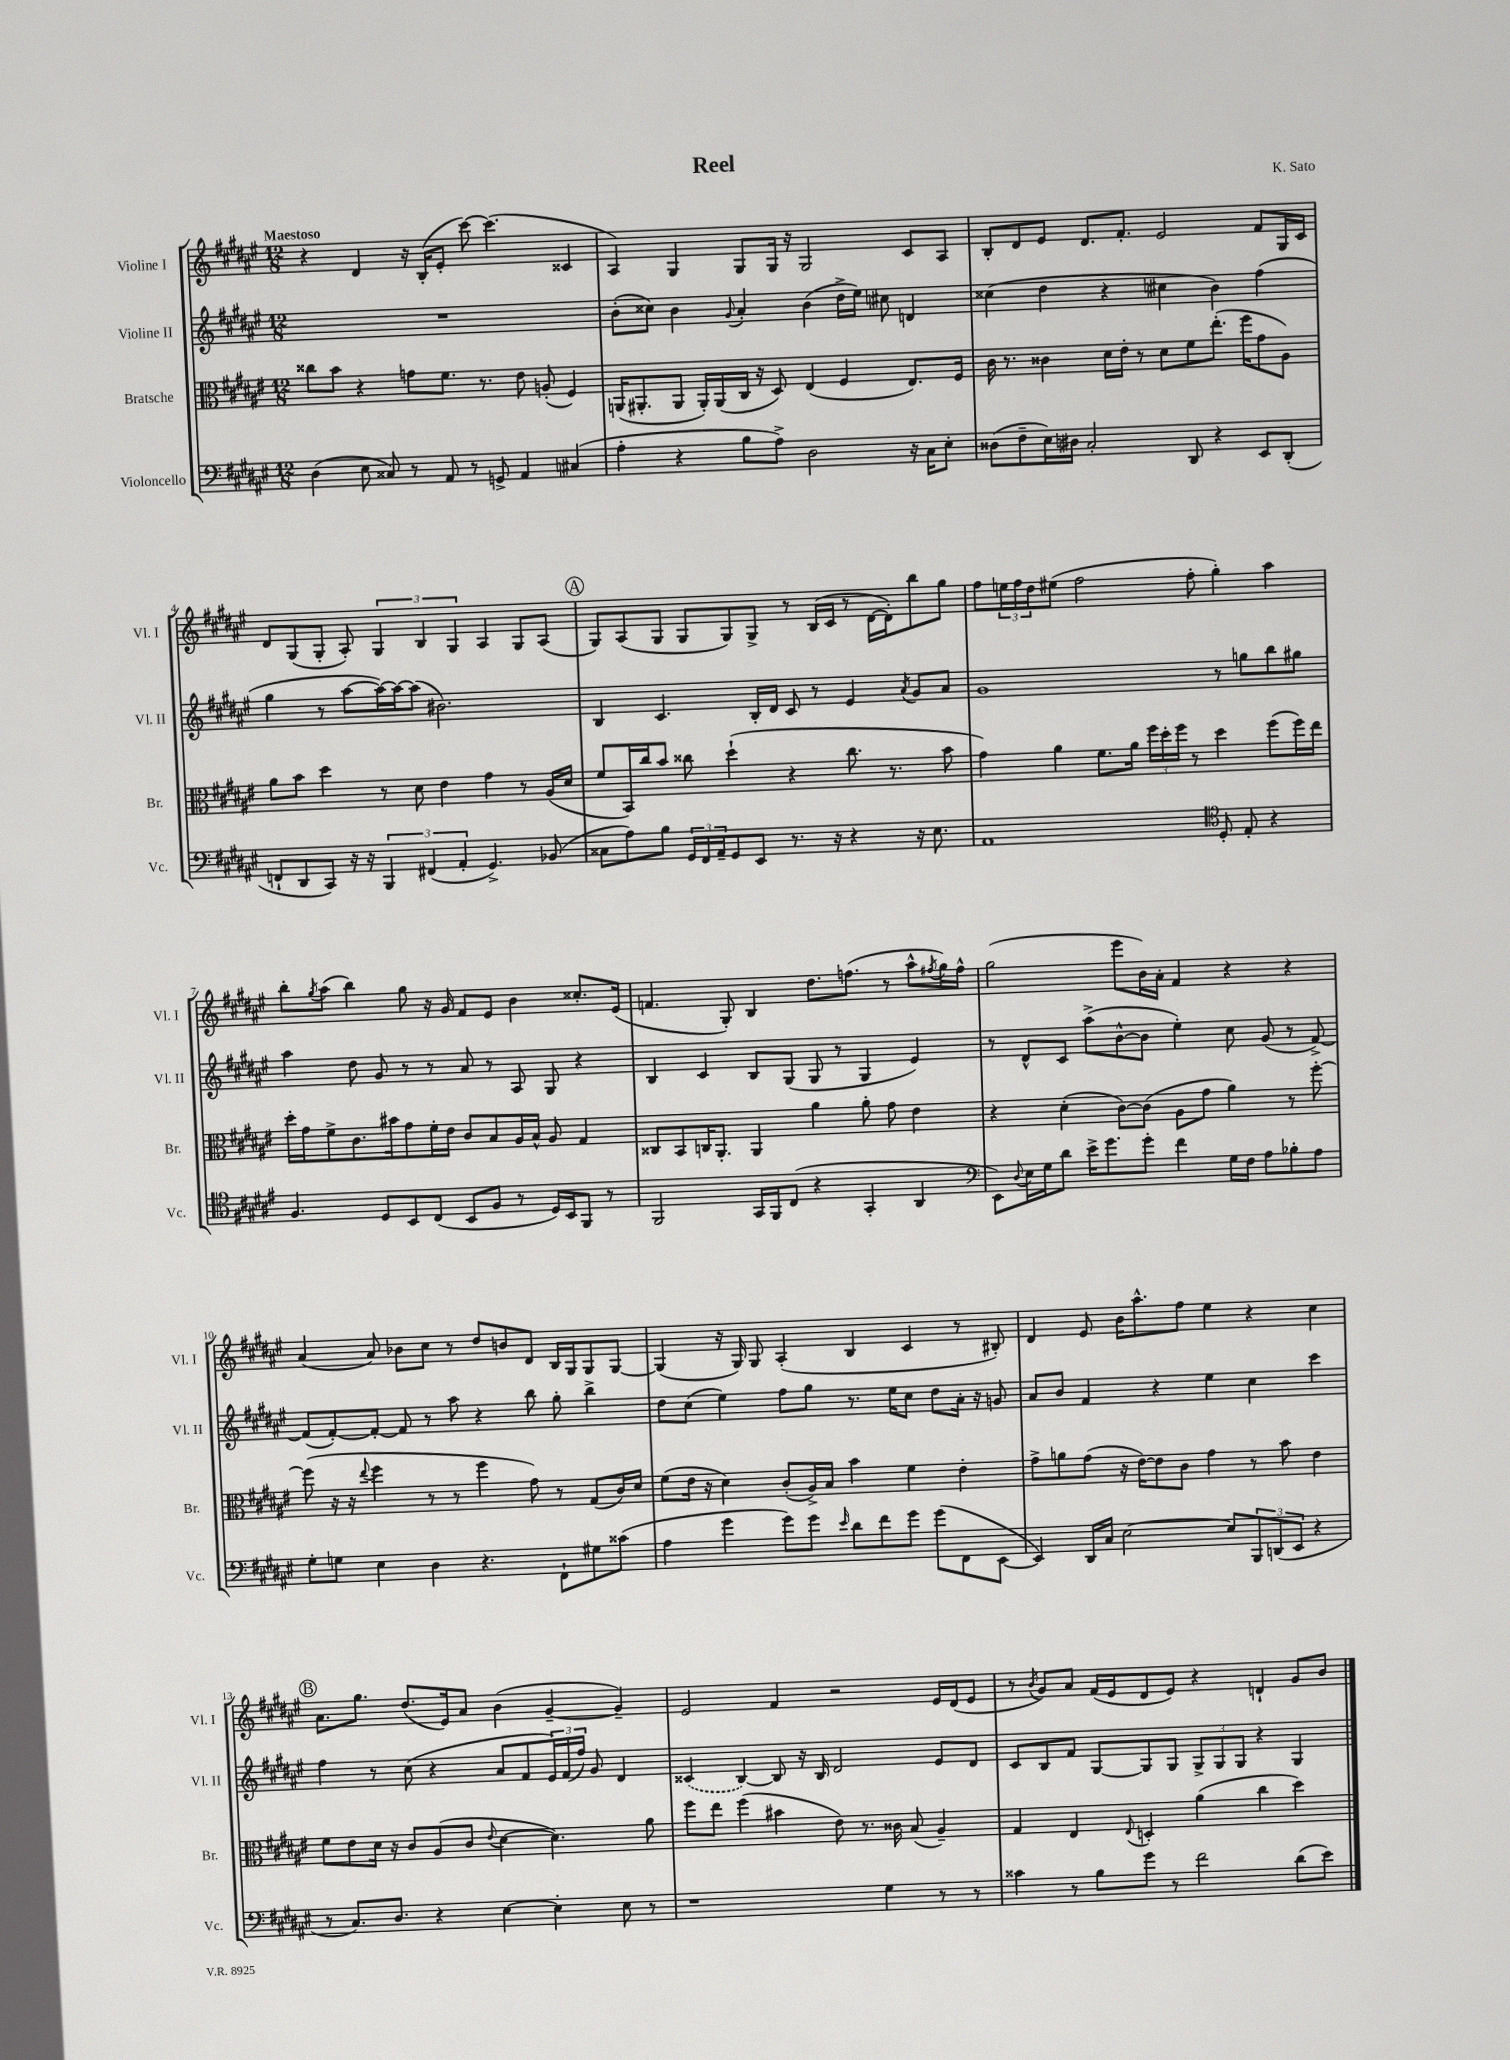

**kern	**kern	**kern	**kern
*part4	*part3	*part2	*part1
*staff4	*staff3	*staff2	*staff1
*I"Violoncello	*I"Bratsche	*I"Violine II	*I"Violine I
*I'Vc.	*I'Br.	*I'Vl. II	*I'Vl. I
*clefF4	*clefC3	*clefG2	*clefG2
*k[f#c#g#d#a#e#]	*k[f#c#g#d#a#e#]	*k[f#c#g#d#a#e#]	*k[f#c#g#d#a#e#]
*M12/8	*M12/8	*M12/8	*M12/8
=1	=1	=1	=1
!	!	!	!LO:TX:a:B:t=Maestoso
(4D#\	8cc##X\L	1.r	4r
.	8b\J	.	.
8E#\	4r	.	4d#/
8C##X/)	.	.	.
8r	8gn\L	.	16r
.	.	.	(16B'/KL
8AA#/	8.f#\J	.	8e#'/J
8r	.	.	[8ccc#\)
.	8.r	.	.
8GGn^/	.	.	(4.ccc#\]
4AA#/	8e#\	.	.
.	(8An'/	.	.
(4C#X/	4F#/)	.	4c##X/
=2	=2	=2	=2
4A#'\	(16AAn/KL	(8b'\L	4A#/)
.	8.AA#X'/	.	.
.	.	8cc##X\J)	.
4r	8AA#/J	4b\	4G#/
.	16AA#'/LL)	.	.
.	(16AA#/	.	.
.	.	8qqg#/	.
8B\L	16C#/JJ	4a#'/	8G#/L
.	16r	.	.
8A#^\J)	8D#/)	.	16G#/Jk
.	.	.	16r
2D#\	(4E#/	(4b\	2G#/
.	4F#/	16dd#^\LL	.
.	.	16ee#\JJ)	.
.	.	8cc#X\	.
16r	8.E#/L)	4dn/	8c#/L
16C#\KL	.	.	.
8E#'\J	.	.	8A#/J
.	16F#/Jk	.	.
=3	=3	=3	=3
(8D##X\L	16c#\	(4cc##X\	8B'/L
.	8.r	.	.
8F#~\	.	.	8d#/
16E#\L)	4c##X\	4dd#\	8e#/J
16D#X\JJ	.	.	.
2C#'/	.	.	8.d#/L
.	16d#\LL	4r	.
.	16e#'\JJ	.	8.f#'/J
.	8r	.	.
.	8d#\L	4cc#X\	2e#/
8DD#/	8f#\	.	.
4r	(8.ee#'\J	4b\)	.
.	16ff#\KL	.	.
8EE#/L	8g#\	(4ff#\	8f#/L
(8DD#'/J	8A#\J)	.	16G#/L
.	.	.	16c#/JJ
!!LO:LB:g=z
=4	=4	=4	=4
8FFn`/L	8a#\L	4gg#\	8d#/L
8DD#/	8b\J	.	(8G#/
8CC#/J)	4dd#\	8r	8G#'/J
16r	.	[8aa#\L	8A#'/)
16r	.	.	.
6BBB/	8r	16aa#\L_)	6G#/
.	.	16aa#\J_	.
.	8d#\	(8aa#\J]	.
(6FF#X/	.	.	6B/
.	4e#\	2.b#X\)	.
6AA#'/	.	.	6G#/
4.GG#^/)	4g#\	.	4A#/
.	8r	.	8G#/L
(8BB-X/	(16A#/LL	.	(8A#/J
.	16d#/JJ	.	.
!!LO:REH:place=s1:t=A
=5	=5	=5	=5
8C##X\L	8f#/L	4B/	8G#/L)
8A#\)	16BB/L)	.	(8A#/
.	16cc#/J	.	.
8B\J	8b/J	4.c#/	8G#/J
24GG#/LL	8cc##X\	.	8G#/L
24FF#/	.	.	.
24AA#~/J	.	.	.
8GG#/	(4dd#`\	.	8G#/)
8EE#/J	.	16B'/LL	8G#^/J
.	.	16d#/JJ	.
8.r	4r	8c#/	8r
.	.	8r	(16B/LL
16r	.	.	16c#/JJ
4r	8.cc##\	4e#/	8r
.	.	.	[16d#\LL
.	8.r	.	16d#'\J])
.	.	8qa#/	.
16r	.	8g#/L	8bb\
8.E#\	.	.	.
.	8b\	8a#/J	8gg#\J
=6	=6	=6	=6
1AA#	4g#\)	1g#	8ff#\L
.	.	.	24een\L
.	.	.	24ff#\
.	.	.	24dd#\J
.	4a#\	.	(8ee#X\J
.	.	.	2ff#\
.	8.f#\L	.	.
.	16a#\Jk	.	.
.	24ff#\LL	.	.
.	24dd#'\	.	.
.	24ff#\JJ	.	.
.	8r	.	8ff#'\
*clefC4	*	*	*
8D#'/	4dd#\	8r	4gg#'\)
8E#'/	.	8ggn\L	.
4r	(8ff#\L	8bb\	4aa#\
.	16ff#\L)	8gg#X\J	.
.	16ee#\JJ	.	.
!!LO:LB:g=z
=7	=7	=7	=7
4.F#/	16dd#'\LL	4aa#\	8bb'\L
.	16g#\J	.	.
.	.	.	8qgg#/
.	8f#^\	.	(8aa#\J
.	8.c#\	8dd#\	4bb\)
8D#/L	.	8g#/	.
.	16b#X\k	.	.
8BB/	8g#\	8r	8gg#\
(8C#/J	16f#'\L	8r	16r
.	16e#\JJ	.	16g#/
8BB/L	8c#/L	8a#/	8f#/L
8F#/J	8B/	8r	8e#/J
8r	16A#/L	8A#/	4b\
.	16B^^/JJ	.	.
16D#/LL)	8A#/	8G#/	.
16BB/J	.	.	.
8FF#/J	4G#/	4r	8.cc##X'/L
8r	.	.	.
.	.	.	(16e#/Jk
=8	=8	=8	=8
2FF#/	8C##X/L	4B/	4.fn/
.	8BB/	.	.
.	16Cn/K	4c#/	.
.	8.AA#'/J	.	.
.	.	.	8G#'/)
16GG#/LL	4AA#/	8B/L	4B/
16FF#/J	.	.	.
(8C#/J	.	(8G#/J	.
4r	4a#\	8G#/	8.dd#\L
.	.	8r	.
.	.	.	(8.ffn\J
4GG#'/	8a#'\	4G#/	.
.	8g#\	.	8r
4AA#/	4e#\	4e#/)	8aa#^^\L
.	.	.	8qff#X/
.	.	.	16gg#\L)
.	.	.	16ff#^^\JJ
=9	=9	=9	=9
*clefF4	*	*	*
8EE#\L)	4r	8r	(2gg#\
8qqD#/	.	.	.
16E#\L	.	8d#^^/L	.
16G#\J	.	.	.
8d#\J	(4d#'\	8c#/J	.
16e#^\KL	.	(8aa#^\L	.
8.g#\	.	.	.
.	[8c#\L)	[8b^^\	8eee#\L
8g#'\J	(8c#\J]	8b\J]	16b\L)
.	.	.	16a#'\JJ
4f#\	8A#\L	4ee#'\)	4f#/
.	8g#\J	.	.
16G#\LL	4a#\)	8cc#\	4r
16F#\JJ	.	.	.
8A#\L	.	(8g#/	.
8B-X'\	8r	8r	4r
8A#\J	[8ff#'\	[8f#^/)	.
!!LO:LB:g=z
=10	=10	=10	=10
8G#'\L	(8ff#\]	(8f#/L]	(4a#/
8Gn\J	16r	[8f#'/)	.
.	16r	.	.
.	8qqee#/	.	.
4E#\	4ff#\	8f#'/J_	8a#/)
.	.	8f#/]	8b-X\L
4D#\	8r	8r	8cc#\J
.	8r	8aa#\	8r
4.r	4ff#\	4r	8dd#/L
.	.	.	8bn/
.	8g#\)	8bb\	8d#/J
8FF#`\L	8r	8gg#'\	16B/LL
.	.	.	16G#/J
8G#X\	(8G#/L	4bb^\	8G#/
(8c##X\J	16c#/L)	.	[8G#/J
.	16d#/JJ	.	.
=11	=11	=11	=11
4A#\	(8f#\L	8dd#\L	(4G#/]
.	16e#\Jk	(8cc#\J	.
.	16r	.	.
4g#\	4d#\)	4ee#\)	16r
.	.	.	16G#/)
.	.	.	8G#/
8g#\L)	(8c#'/L	8ff#\L	(4A#'/
8g#\J	16A#^/L)	8gg#\J	.
.	16B/JJ	.	.
16qqe#/	.	.	.
8d#\L	4b\	8.r	4B/
8f#\	.	.	.
.	.	16ee#\KL	.
8g#\J	4f#\	8cc#\J	4c#/
(8g#\L	.	8dd#\L	.
8FF#\	4e#'\	16a#'\Jk	8r
.	.	16r	.
[8EE#\J	.	8gn/	8B#X'/)
=12	=12	=12	=12
4EE#/])	8g#^\L	8a#/L	4d#/
.	8an\	8b/J	.
16DD#/LL	(8g#\J	4f#/	8e#/
16C#/JJ	.	.	.
[2E#\	16r	.	16b\KL
.	[16e#\KL)	.	8.aa#^^\
.	8e#\]	4r	.
.	8c#\J	.	8ff#\J
.	4g#\	4ee#\	4ee#\
8E#/L]	.	.	.
12BBB/	8r	4cc#\	4r
(12DDn/	.	.	.
.	8b\	.	.
12EE#/J	.	.	.
4r	4e#\	4ccc#\	4cc#\
!!LO:LB:g=z
!!LO:REH:place=s1:t=B
=13	=13	=13	=13
8r	8f#\L	4ff#\	8.a#\L
8.C#/L)	8e#\	.	.
.	.	.	8.gg#\J
.	16d#\Jk	8r	.
8.D#/J	16r	.	.
.	8c#/L	(8cc#\	(8.dd#/L
4r	(8A#/	4r	.
.	.	.	16e#/k)
.	8c#/J	.	8a#/J
.	8qqe#/	.	.
[4E#\	[4d#\	8a#/L	(4b\
.	.	8f#/	.
4E#'\]	4.d#\])	24e#/L)	[4g#~/
.	.	(24f#/	.
.	.	24ff#/JJ)	.
.	.	8g#/	.
8E#\	.	4d#/	4g#~/])
8r	8a#\	.	.
=14	=14	=14	=14
1r	8ff#\L	(4c##X/	2e#/
.	8ee#\J	.	.
.	(4ff#\	[4B/)	.
.	4b#X\	8B/]	4f#/
.	.	16r	.
.	.	16B/	.
.	8e#\)	2d#/	2r
.	8.r	.	.
4G#\	.	.	.
.	16c##X\	.	.
.	(8B/	.	.
8r	4A#~/)	8e#/L	16e#/LL
.	.	.	(16d#/J
8r	.	8d#/J	8e#/J
=15	=15	=15	=15
4c##X\	4G#/	8c#/L	8r
.	.	.	8qb/
.	.	8B/	8g#/L)
8r	4E#/	8f#/J	8a#/J
8B\L	.	[8G#/L	(16f#/LL
.	.	.	16e#/J
.	8qqE#/	.	.
8g#\J	4Dn'/	8G#/]	8d#/
8r	.	8G#/J	8e#/J)
2f#\	(4a#\	12G#^/L	4r
.	.	12G#/	.
.	.	12G#/J	.
.	4cc#\	4r	4dn`/
(8d#\L	4dd#\)	4G#/	8g#/L
8e#\J)	.	.	8b/J
==	==	==	==
*-	*-	*-	*-
